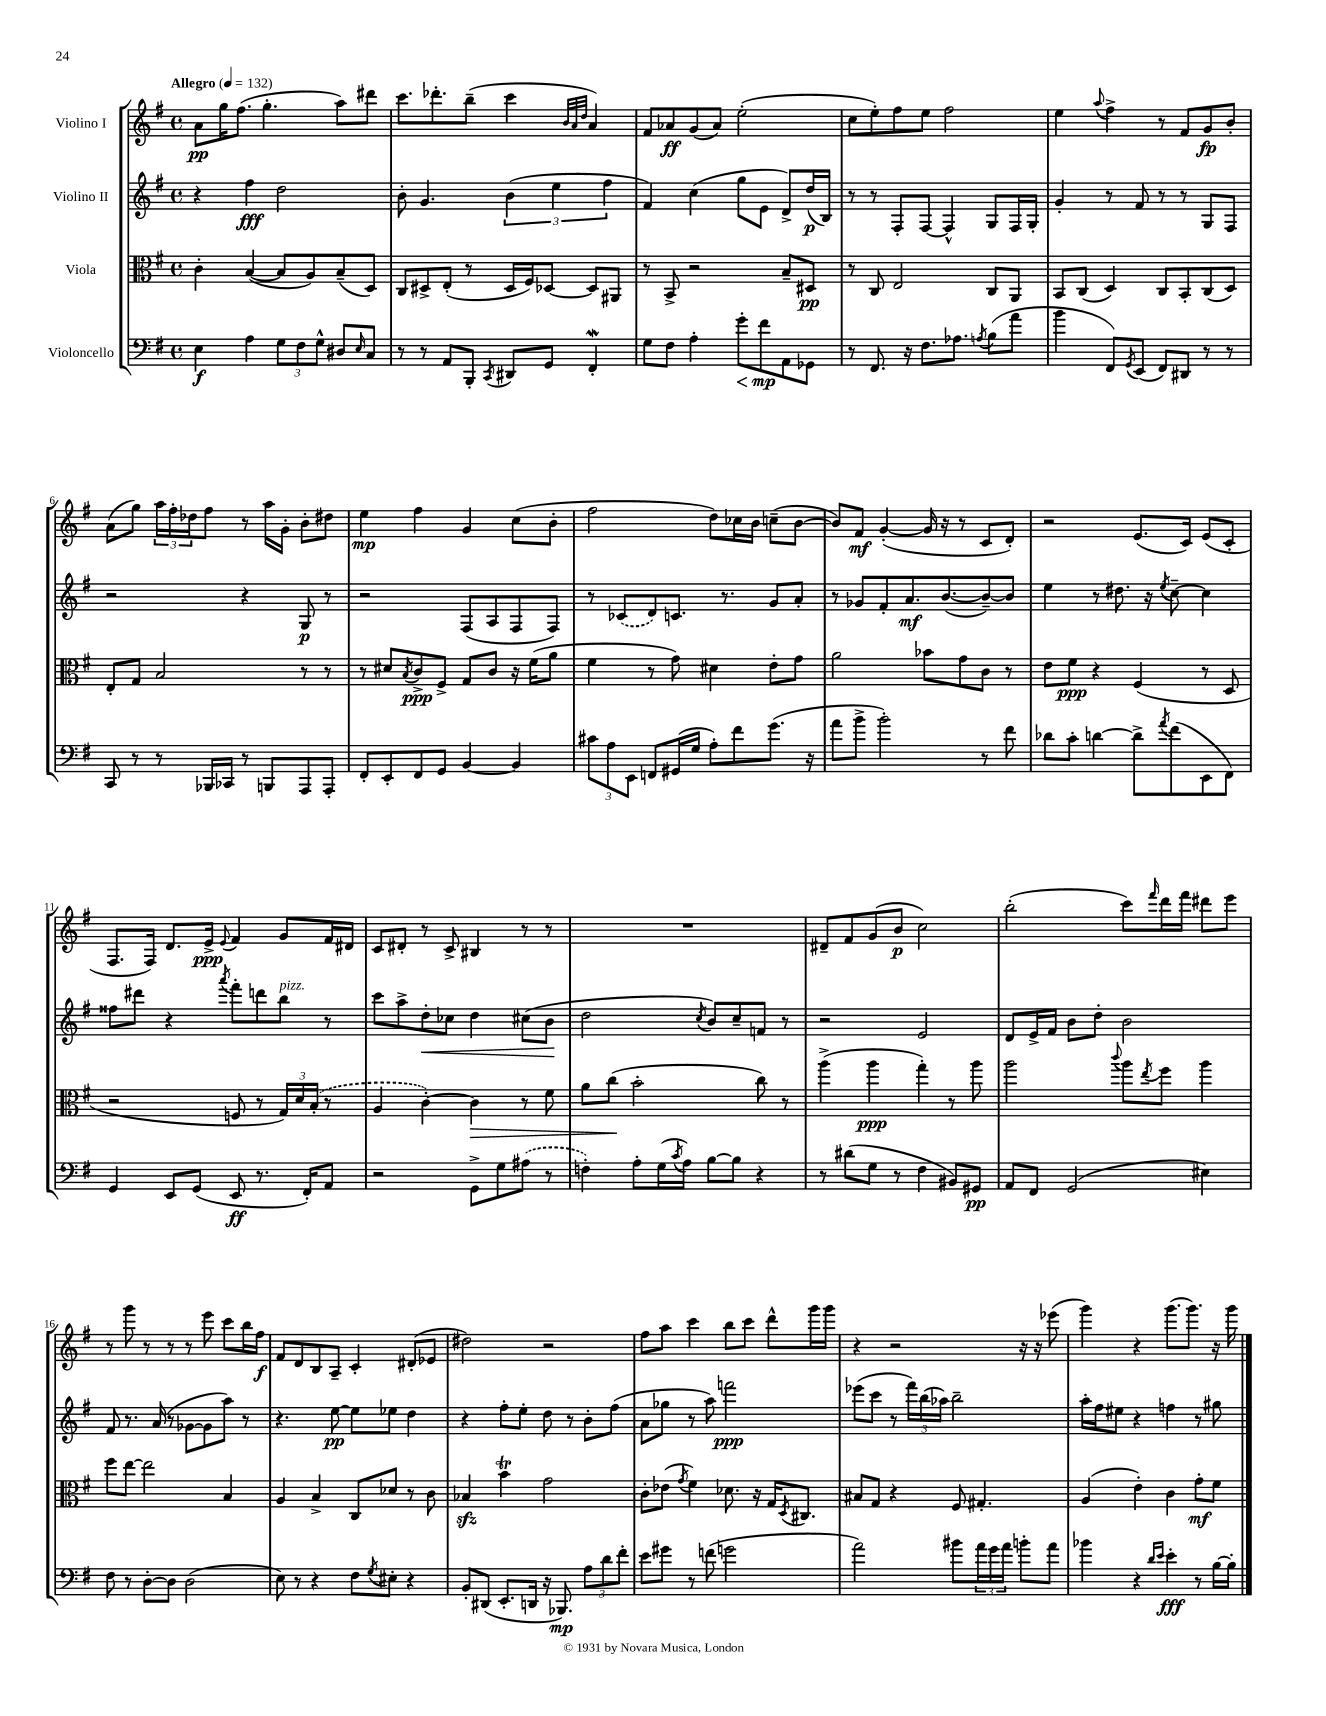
<<
\new StaffGroup <<
\new Staff = "s0" \with { instrumentName = "Violino I" } {
    \clef treble \key g \major \defaultTimeSignature \time 4/4 \tempo "Allegro" 4 = 132
    a'8\pp g''16 fis''8.( g''4.-. a''8) dis'''8 |
    c'''8. des'''8.-. b''8--( c'''4 \grace { b'32 a'32 d''32 } a'4) |
    fis'8 aes'8\ff g'8( aes'8) e''2-.( |
    c''8 e''8-.) fis''8 e''8 fis''2 |
    e''4 \appoggiatura { a''8 } fis''4-> r8 fis'8 g'8\fp b'8-. |
    a'8( g''8) \tuplet 3/2 { a''16 fis''16-. des''16 } fis''8 r8 a''16 g'16-. b'8-. dis''8 |
    e''4\mp fis''4 g'4 c''8( b'8-. |
    fis''2 d''8) ces''16 b'16 c''8--( b'8~ |
    b'8) fis'8\mf g'4~-.( g'16 r16 r8 c'8 d'8-.) |
    r2 e'8.( c'16) e'8( c'8-. |
    fis8. fis16) d'8. e'16->\ppp \appoggiatura { e'8 } fis'4 g'8 fis'16 dis'16 |
    c'8 dis'8-. r8 c'8-> bis4 r8 r8 |
    R1 |
    dis'8-- fis'8 g'8( b'8\p c''2) |
    b''2-.( c'''8) \grace { fis'''16 } d'''16 fis'''16 dis'''8 e'''8 |
    r8 g'''8 r8 r8 r8 e'''8 c'''8 b''16 fis''16\f |
    fis'8 d'8 b8 a8-- c'4-. dis'8-.( ees'8 |
    dis''2) r2 |
    fis''8 a''8 c'''4 b''8 c'''8 d'''8-^ g'''16 g'''16 |
    r4 r2 r16 r16 ees'''8( |
    g'''4) r4 g'''8.( g'''8.) r16 g'''16 \bar "|." |
}
\new Staff = "s1" \with { instrumentName = "Violino II" } {
    \clef treble \key g \major \defaultTimeSignature \time 4/4
    r4 fis''4\fff d''2 |
    b'8-. g'4. \tuplet 3/2 { b'4( e''4 fis''4 } |
    fis'4) c''4( g''8 e'8 d'8->) d''16\p( b16) |
    r8 r8 fis8-. fis8~ fis4-^ g8 fis16 g16-. |
    g'4-. r8 fis'8 r8 r8 g8 fis8 |
    r2 r4 g8\p r8 |
    r2 fis8( a8 fis8 fis8) |
    r8 \once \slurDashed ces'8( d'8) c'8. r8. g'8 a'8-. |
    r8 ges'8 fis'8-. a'8.\mf b'8.~( b'8~--) b'8 |
    e''4 r8 dis''8. r16 \acciaccatura { e''8 } c''8~-- c''4 |
    fisis''8 dis'''8 r4 \acciaccatura { a'''8 } fis'''8-. d'''8 b''8^\markup { \italic "pizz." } r8 |
    c'''8 a''8-> d''8-.\< ces''8 d''4 cis''8( b'8\! |
    d''2 \acciaccatura { c''8 } b'8) c''8-- f'8 r8 |
    r2 e'2 |
    d'8 e'16-> fis'16 b'8 d''8-. b'2 |
    fis'8 r8. a'16( r8 ges'8~ ges'8 a''8) r8 |
    r4. e''8~\pp e''8 ees''8 d''4 |
    r4 fis''8-. e''8-. d''8 r8 b'8-. fis''8( |
    a'8 ges''8 r8 a''8) f'''2\ppp |
    ees'''8( c'''8 r8 \tuplet 3/2 { fis'''16) b''16( aes''16) } b''2-- |
    a''16-. fis''16 eis''8 r4 f''4 r8 gis''8 \bar "|." |
}
\new Staff = "s2" \with { instrumentName = "Viola" } {
    \clef alto \key g \major \defaultTimeSignature \time 4/4
    c'4-. b4~( b8 a8) b8--( d8) |
    c8 dis8-> e8-.( r8 dis16 fis16) des8~ des8 ais,8 |
    r8 b,8-> r2 b8-- dis8\pp |
    r8 c8 e2 c8 a,8 |
    b,8 c8( d4) c8 b,8-. c8( d8) |
    e8-. g8 b2 r8 r8 |
    r8 dis'8 \acciaccatura { b8 } c'8->\ppp fis8-> g8 c'8 r16 fis'16( a'8 |
    fis'4 r8 g'8) dis'4 e'8-. g'8 |
    a'2 bes'8 g'8 c'8 r8 |
    e'8 fis'8\ppp r4 fis4( r8 d8 |
    r2 f8 r8 \tuplet 3/2 { g16) d'16 \once \slurDashed b16-.( } r8 |
    a4 c'4~-.) c'4\> r8 fis'8 |
    a'8 c''8\!( b'2-. c''8) r8 |
    a''4->( a''4\ppp g''4-.) r8 a''8 |
    a''2 \appoggiatura { c'''8 } a''8 \acciaccatura { e''8 } fis''8 a''4 |
    fis''8 e''8~ e''2 b4 |
    a4 b4-> c8 des'8 r8 c'8 |
    bes4\sfz b'4\trill g'2 |
    c'8-. ees'8( \acciaccatura { g'8 } fis'4) des'8. r16 g16 \acciaccatura { d8 } cis8. |
    bis8 g8 r4 fis8 gis4.-. |
    a4( e'4-.) c'4 g'8-.\mf fis'8 \bar "|." |
}
\new Staff = "s3" \with { instrumentName = "Violoncello" } {
    \clef bass \key g \major \defaultTimeSignature \time 4/4
    e4\f a4 \tuplet 3/2 { g8 fis8 g8-^ } dis8 \grace { e16 } c8 |
    r8 r8 a,8 b,,8-. \acciaccatura { c,8 } dis,8 g,8 fis,4-.\mordent |
    g8 fis8 a4-. g'8-.\< fis'8\mp\! a,8 ges,8 |
    r8 fis,8. r16 fis8. aes8. \acciaccatura { a8 } b8( a'8 |
    b'4 fis,8) \acciaccatura { g,8 } e,8( fis,8) dis,8 r8 r8 |
    c,8 r8 r8 bes,,16 ces,16 r8 b,,8 a,,8 a,,8-. |
    fis,8-. e,8-. fis,8 g,8 b,4~ b,4 |
    \tuplet 3/2 { cis'8 a8 e,8 } f,8 gis,16( g16 a8-.) fis'8 g'8.( r16 |
    a'8 b'8-> b'2-.) r8 fis'8 |
    des'8 c'8-. d'4~ d'8-> \acciaccatura { a'8 } fis'8( e,8 fis,8) |
    g,4 e,8 g,8( e,8\ff r8. fis,16-.) a,8 |
    r2 g,8-> g8 \once \slurDashed ais8( r8 |
    f4-.) a8-. g16( \acciaccatura { c'8 } a16) b8~ b8 r4 |
    r8 dis'8( g8 r8 fis4 bis,8) gis,8\pp |
    a,8 fis,8 g,2( eis4) |
    fis8 r8 d8~-. d8 d2( |
    e8) r8 r4 fis8 \acciaccatura { g8 } eis8-. r4 |
    b,8-. dis,8( e,8.-. d,16 r16 bes,,8.\mp) \tuplet 3/2 { a8 d'8 fis'8-. } |
    e'8 gis'8 r8 f'8( g'2 |
    a'2) bis'8 \tuplet 3/2 { a'16 g'16 a'16 } b'8-. a'8 |
    bes'4 r4 \grace { d'16 e'16 } e'4-.\fff r8 b16~ b16-. \bar "|." |
}
>>
>>
